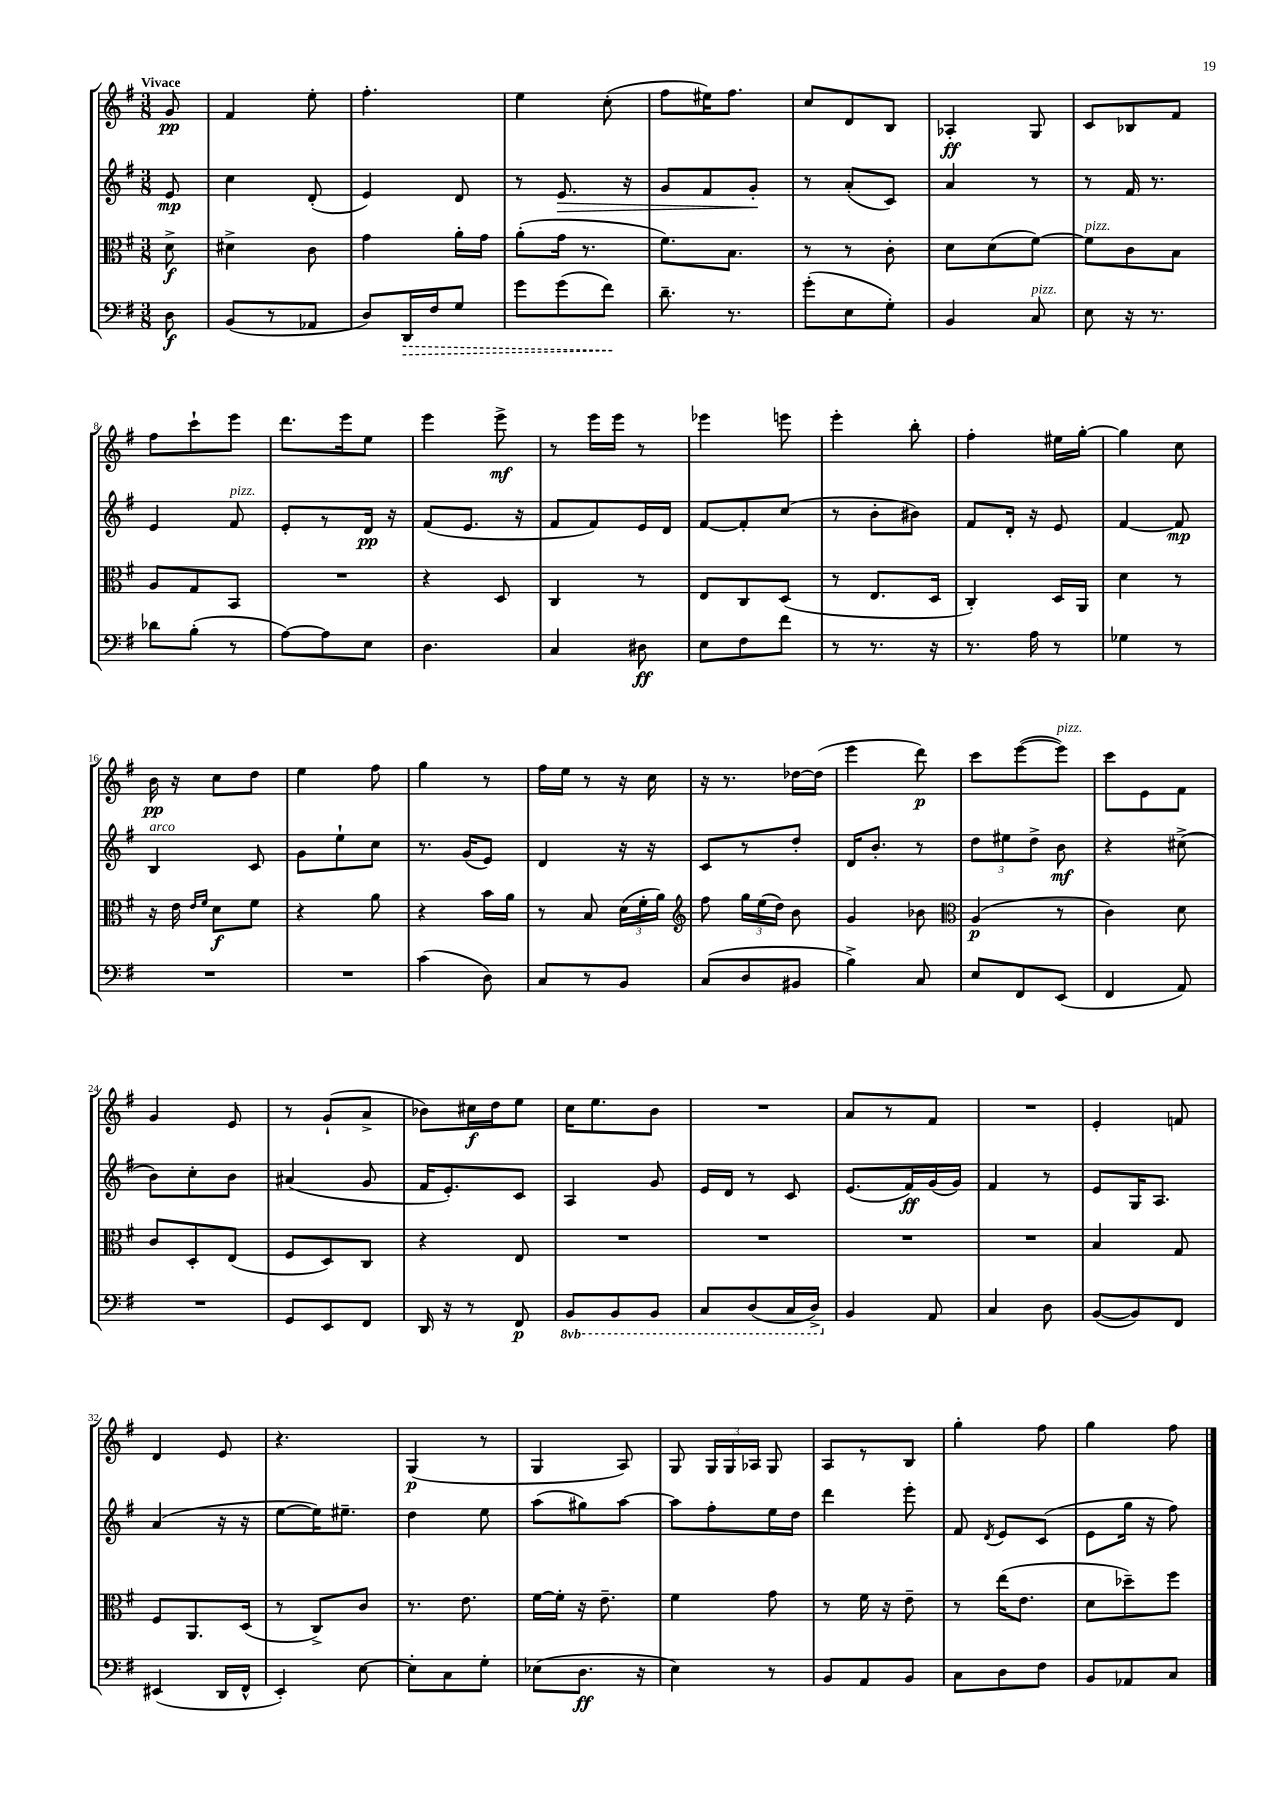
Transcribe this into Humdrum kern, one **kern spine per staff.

**kern	**kern	**kern	**kern
*staff4	*staff3	*staff2	*staff1
*clefF4	*clefC3	*clefG2	*clefG2
*k[f#]	*k[f#]	*k[f#]	*k[f#]
*M3/8	*M3/8	*M3/8	*M3/8
8D	8d^	8e	8g
=	=	=	=
(8BB	4d#^	4cc	4f#
8r	.	.	.
8AA-	8c	(8d'	8ee'
=	=	=	=
8D)	4g	4e)	4.ff#'
16DD	.	.	.
16F#	.	.	.
8G	16a'	8d	.
.	16g	.	.
=	=	=	=
8g	(8a'	8r	4ee
(8g	16g	8.e	.
.	8.r	.	.
8f#)	.	.	(8cc'
.	.	16r	.
=	=	=	=
8.d~	8.f#)	8g	8ff#
.	.	8f#	16ee#)
8.r	8.B	.	8.ff#
.	.	8g'	.
=	=	=	=
(8g'	8r	8r	8cc
8E	8r	(8a'	8d
8G')	8c'	8c)	8B
=	=	=	=
4BB	8d	4a	4A-'
.	(8d	.	.
8C	[8f#)	8r	8G
=	=	=	=
8E	8f#]	8r	8c
16r	8c	16f#	8B-
8.r	.	8.r	.
.	8B	.	8f#
=	=	=	=
8d-	8A	4e	8ff#
(8B'	8G	.	8ccc`
8r	8BB	8f#	8eee
=	=	=	=
[8A)	4.r	8e'	8.ddd
8A]	.	8r	.
.	.	.	16eee
8E	.	16d	8ee
.	.	16r	.
=	=	=	=
4.D	4r	(8f#	4eee
.	.	8.e	.
.	8D	.	8eee^
.	.	16r	.
=	=	=	=
4C	4C	8f#	8r
.	.	8f#)	16eee
.	.	.	16eee
8D#	8r	16e	8r
.	.	16d	.
=	=	=	=
8E	8E	[8f#	4eee-
8F#	8C	8f#']	.
8f#	(8D	(8cc	8eee
=	=	=	=
8r	8r	8r	4eee'
8.r	8.E	8b'	.
.	.	8b#)	8bb'
16r	16D	.	.
=	=	=	=
8.r	4C')	8f#	4ff#'
.	.	16d'	.
16A	.	16r	.
8r	16D	8e	16ee#
.	16AA	.	[16gg'
=	=	=	=
4G-	4d	[4f#	4gg]
8r	8r	8f#]	8cc
=	=	=	=
4.r	16r	4B	16b
.	16e	.	16r
.	16qqe	.	.
.	16qqf#	.	.
.	8d	.	8cc
.	8f#	8c	8dd
=	=	=	=
4.r	4r	8g	4ee
.	.	8ee`	.
.	8a	8cc	8ff#
=	=	=	=
(4c	4r	8.r	4gg
.	.	(16g	.
8D)	16b	8e)	8r
.	16a	.	.
=	=	=	=
8C	8r	4d	16ff#
.	.	.	16ee
8r	8B	.	8r
8BB	(24d	16r	16r
.	24f#'	.	.
.	.	16r	16cc
.	24a)	.	.
=	=	=	=
*	*clefG2	*	*
(8C	8ff#	8c	16r
.	.	.	8.r
8D	24gg	8r	.
.	(24ee	.	.
.	24dd)	.	.
8BB#	8b	8dd'	[16dd-
.	.	.	(16dd-]
=	=	=	=
4B^)	4g	16d	4eee
.	.	8.b'	.
8C	8b-	8r	8ddd)
=	=	=	=
*	*clefC3	*	*
8E	(4A	12dd	8ccc
.	.	12ee#	.
8FF#	.	.	([8eee
.	.	12dd^	.
(8EE	8r	8b	8eee])
=	=	=	=
4FF#	4c)	4r	8ccc
.	.	.	8e
8AA)	8d	(8cc#^	8f#
=	=	=	=
4.r	8c	8b)	4g
.	8D'	8cc'	.
.	(8E	8b	8e
=	=	=	=
8GG	8F#	(4a#	8r
8EE	8D)	.	(8g`
8FF#	8C	8g	8a^
=	=	=	=
16DD	4r	16f#	8b-)
16r	.	8.e')	.
8r	.	.	16cc#
.	.	.	16dd
8FF#	8E	8c	8ee
=	=	=	=
8BBB	4.r	4A	16cc
.	.	.	8.ee
8BBB	.	.	.
8BBB	.	8g	8b
=	=	=	=
8CC	4.r	16e	4.r
.	.	16d	.
(8DD	.	8r	.
16CC	.	8c	.
16DD^)	.	.	.
=	=	=	=
4BB	4.r	(8.e	8a
.	.	.	8r
.	.	16f#)	.
8AA	.	(16g	8f#
.	.	16g)	.
=	=	=	=
4C	4.r	4f#	4.r
8D	.	8r	.
=	=	=	=
([8BB	4B	8e	4e'
8BB])	.	16G	.
.	.	8.A	.
8FF#	8G	.	8f
=	=	=	=
(4EE#	8F#	(4a	4d
.	8.AA	.	.
16DD	.	16r	8e
16FF#^^	(16D	16r	.
=	=	=	=
4EE')	8r	[8ee	4.r
.	8C^)	16ee])	.
.	.	8.ee#~	.
[8E	8c	.	.
=	=	=	=
8E']	8.r	4dd	(4G
8C	.	.	.
.	8.e	.	.
8G'	.	8ee	8r
=	=	=	=
(8E-	[16f#	(8aa	4G
.	16f#']	.	.
8.D	16r	8gg#)	.
.	8.e~	.	.
.	.	[8aa	8A)
16r	.	.	.
=	=	=	=
4E)	4f#	8aa]	8G
.	.	8ff#'	24G
.	.	.	24G
.	.	.	24A-
8r	8g	16ee	8G
.	.	16dd	.
=	=	=	=
8BB	8r	4ddd	8A
8AA	16f#	.	8r
.	16r	.	.
8BB	8e~	8eee'	8B
=	=	=	=
8C	8r	8f#	4gg'
.	.	8qd	.
8D	(16ee	8e	.
.	8.e	.	.
8F#	.	(8c	8ff#
=	=	=	=
8BB	8d	8e	4gg
8AA-	8dd-~)	16gg	.
.	.	16r	.
8C	8ff#	8ff#)	8ff#
==	==	==	==
*-	*-	*-	*-
